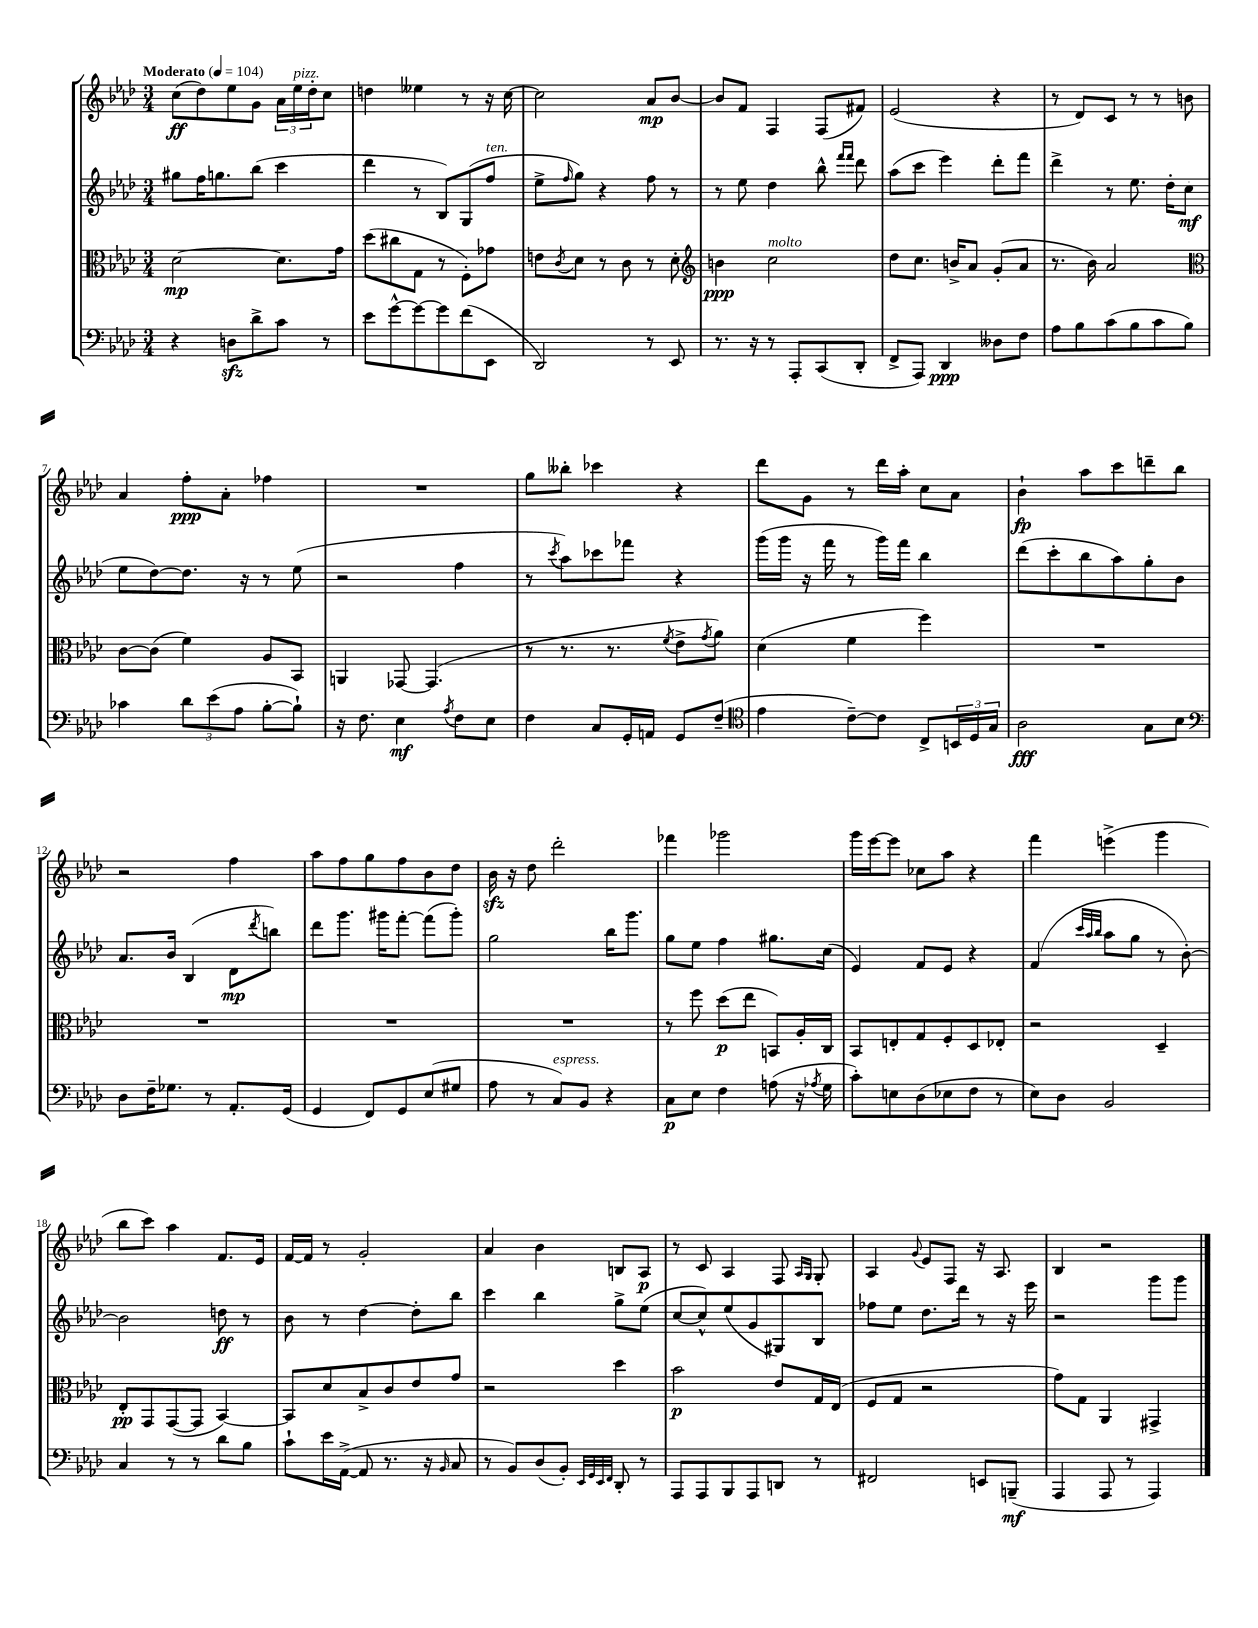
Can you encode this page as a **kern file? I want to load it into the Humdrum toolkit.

**kern	**dynam	**kern	**dynam	**kern	**dynam	**kern	**dynam
*part4	*part4	*part3	*part3	*part2	*part2	*part1	*part1
*staff4	*staff4	*staff3	*staff3	*staff2	*staff2	*staff1	*staff1
*clefF4	*	*clefC3	*	*clefG2	*	*clefG2	*
*k[b-e-a-d-]	*	*k[b-e-a-d-]	*	*k[b-e-a-d-]	*	*k[b-e-a-d-]	*
*M3/4	*	*M3/4	*	*M3/4	*	*M3/4	*
*MM104	*	*MM104	*	*MM104	*	*MM104	*
=1	=1	=1	=1	=1	=1	=1	=1
!	!	!	!	!	!	!LO:TX:a:B:t=Moderato	!
4r	.	[2d-\	mp	8gg#X\L	.	(8cc\L	ff
.	.	.	.	16ff\K	.	8dd-\)	.
.	.	.	.	8.ggn\	.	.	.
8Dnzz\L	.	.	.	.	.	8ee-\	.
8d-^\	.	.	.	(8bb-\J	.	8g\J	.
8c\J	.	8.d-\L]	.	4ccc\	.	24a-\LL	.
!	!	!	!	!	!	!LO:TX:a:i:t=pizz.	!
.	.	.	.	.	.	24ee-\	.
.	.	.	.	.	.	24dd-'\J	.
8r	.	.	.	.	.	8cc\J	.
.	.	16g\Jk	.	.	.	.	.
=2	=2	=2	=2	=2	=2	=2	=2
8e-\L	.	(8dd-\L	.	4ddd-\	.	4ddn\	.
[8g^^\	.	8cc#X\	.	.	.	.	.
8g\_	.	8G\J	.	8r	.	4ee--X\	.
8g\]	.	8r	.	8B-/L)	.	.	.
(8f\	.	8F'\L)	.	(8G/	.	8r	.
!	!	!	!	!LO:TX:a:i:t=ten.	!	!	!
8EE-\J	.	8g-X\J	.	8ff/J	.	16r	.
.	.	.	.	.	.	[16cc\	.
=3	=3	=3	=3	=3	=3	=3	=3
2DD-/)	.	8en\L	.	8ee-^\L	.	2cc\]	.
.	.	8qc/	.	16qqff/	.	.	.
.	.	8d-\J	.	8gg\J)	.	.	.
.	.	8r	.	4r	.	.	.
.	.	8c\	.	.	.	.	.
8r	.	8r	.	8ff\	.	8a-/L	mp
8EE-/	.	8d-'\	.	8r	.	[8b-/J	.
=4	=4	=4	=4	=4	=4	=4	=4
*	*	*clefG2	*	*	*	*	*
8.r	.	4bn\	ppp	8r	.	8b-/L]	.
.	.	.	.	8ee-\	.	8f/J	.
16r	.	.	.	.	.	.	.
!	!	!LO:TX:a:i:t=molto	!	!	!	!	!
8r	.	2cc\	.	4dd-\	.	4F/	.
8AAA-'/L	.	.	.	.	.	.	.
(8CC/	.	.	.	8bb-^^\	.	(8F/L	.
.	.	.	.	16qqfff/LL	.	.	.
.	.	.	.	16qqfff/JJ	.	.	.
8DD-'/J	.	.	.	8ddd-\	.	8f#X/J)	.
=5	=5	=5	=5	=5	=5	=5	=5
8FF^/L	.	8dd-\L	.	(8aa-\L	.	(2e-/	.
8AAA-/J)	.	8.cc\J	.	8ccc\J	.	.	.
4DD-/	ppp	.	.	4eee-\)	.	.	.
.	.	16bn^/KL	.	.	.	.	.
.	.	8a-/J	.	.	.	.	.
8D--X\L	.	(8g'/L	.	8ddd-'\L	.	4r	.
8F\J	.	8a-/J	.	8fff\J	.	.	.
=6	=6	=6	=6	=6	=6	=6	=6
8A-\L	.	8.r	.	4ddd-^\	.	8r	.
8B-\	.	.	.	.	.	8d-/L)	.
.	.	16b-\)	.	.	.	.	.
(8c\	.	2a-/	.	8r	.	8c/J	.
8B-\	.	.	.	8.ee-\	.	8r	.
8c\	.	.	.	.	.	8r	.
.	.	.	.	16dd-'\KL	.	.	.
8B-\J)	.	.	.	(8cc\J	mf	8bn\	.
!!LO:LB:g=z
=7	=7	=7	=7	=7	=7	=7	=7
*	*	*clefC3	*	*	*	*	*
4c-X\	.	[8c\L	.	8ee-\L	.	4a-/	.
.	.	(8c\J]	.	[8dd-\)	.	.	.
12d-\L	.	4f\)	.	8.dd-\J]	.	8ff'\L	ppp
(12e-\	.	.	.	.	.	.	.
.	.	.	.	.	.	8a-'\J	.
12A-\J	.	.	.	.	.	.	.
.	.	.	.	16r	.	.	.
[8B-'\L	.	8A-/L	.	8r	.	4ff-X\	.
8B-`\J])	.	8BB-/J	.	(8ee-\	.	.	.
=8	=8	=8	=8	=8	=8	=8	=8
16r	.	4AAn/	.	2r	.	2.r	.
8.F\	.	.	.	.	.	.	.
4E-\	mf	[8GG-X/	.	.	.	.	.
.	.	(4.GG-/]	.	.	.	.	.
8qA-/	.	.	.	.	.	.	.
8F\L	.	.	.	4ff\	.	.	.
8E-\J	.	.	.	.	.	.	.
=9	=9	=9	=9	=9	=9	=9	=9
4F\	.	8r	.	8r	.	8gg\L	.
.	.	.	.	8qccc/	.	.	.
.	.	8.r	.	8aa-\L)	.	8bb--X'\J	.
8C/L	.	.	.	8ccc-X\	.	4ccc-X\	.
.	.	8.r	.	.	.	.	.
16GG'/L	.	.	.	8fff-X\J	.	.	.
16AAn/JJ	.	.	.	.	.	.	.
.	.	8qf/	.	.	.	.	.
8GG/L	.	8e-^\L	.	4r	.	4r	.
.	.	8qg/	.	.	.	.	.
(8F~/J	.	8a-\J)	.	.	.	.	.
=10	=10	=10	=10	=10	=10	=10	=10
*clefC4	*	*	*	*	*	*	*
4e-\	.	(4d-\	.	(16ggg\LL	.	8ddd-\L	.
.	.	.	.	16ggg\JJ	.	.	.
.	.	.	.	16r	.	8g\J	.
.	.	.	.	16fff\	.	.	.
[8c~\L)	.	4f\	.	8r	.	8r	.
8c\J]	.	.	.	16ggg\LL)	.	16ddd-\LL	.
.	.	.	.	16fff\JJ	.	16aa-'\JJ	.
8C^/L	.	4ff\)	.	4bb-\	.	8cc\L	.
24BBn/L	.	.	.	.	.	8a-\J	.
24D-/	.	.	.	.	.	.	.
24G/JJ	.	.	.	.	.	.	.
=11	=11	=11	=11	=11	=11	=11	=11
2A-\	fff	2.r	.	(8ddd-\L	.	4b-`\	fp
.	.	.	.	8ccc'\	.	.	.
.	.	.	.	8bb-\	.	8aa-\L	.
.	.	.	.	8aa-\)	.	8ccc\	.
8G\L	.	.	.	8gg'\	.	8dddn~\	.
8B-\J	.	.	.	8b-\J	.	8bb-\J	.
!!LO:LB:g=z
=12	=12	=12	=12	=12	=12	=12	=12
*clefF4	*	*	*	*	*	*	*
8D-\L	.	2.r	.	8.a-/L	.	2r	.
16F~\K	.	.	.	.	.	.	.
8.G-X\J	.	.	.	16b-/Jk	.	.	.
.	.	.	.	(4B-/	.	.	.
8r	.	.	.	.	.	.	.
8.AA-'/L	.	.	.	8d-\L	mp	4ff\	.
.	.	.	.	8qddd-/	.	.	.
.	.	.	.	8bbn\J)	.	.	.
(16GG/Jk	.	.	.	.	.	.	.
=13	=13	=13	=13	=13	=13	=13	=13
4GG/	.	2.r	.	8ddd-\L	.	8aa-\L	.
.	.	.	.	8.ggg\J	.	8ff\	.
8FF/L)	.	.	.	.	.	8gg\	.
.	.	.	.	16ggg#X\KL	.	.	.
8GG/	.	.	.	[8fff'\J	.	8ff\	.
(8E-/	.	.	.	(8fff\L]	.	8b-\	.
8G#X/J	.	.	.	8ggg#'\J)	.	8dd-\J	.
=14	=14	=14	=14	=14	=14	=14	=14
8A-\	.	2.r	.	2gg\	.	16b-zz\	.
.	.	.	.	.	.	16r	.
8r	.	.	.	.	.	8dd-\	.
!LO:TX:a:i:t=espress.	!	!	!	!	!	!	!
8C/L)	.	.	.	.	.	2ddd-'\	.
8BB-/J	.	.	.	.	.	.	.
4r	.	.	.	16bb-\KL	.	.	.
.	.	.	.	8.ggg\J	.	.	.
=15	=15	=15	=15	=15	=15	=15	=15
8C\L	p	8r	.	8gg\L	.	4fff-X\	.
8E-\J	.	8ff\	.	8ee-\J	.	.	.
4F\	.	(8dd-\L	p	4ff\	.	2ggg-X\	.
.	.	8ee-\J	.	.	.	.	.
(8An\	.	8BBn/L)	.	8.gg#X\L	.	.	.
16r	.	16A-'/L	.	.	.	.	.
8qA-X/	.	.	.	.	.	.	.
16G\	.	16C/JJ	.	(16cc\Jk	.	.	.
=16	=16	=16	=16	=16	=16	=16	=16
8c'\L)	.	8BB-/L	.	4e-/)	.	16ggg\LL	.
.	.	.	.	.	.	[16eee-\J	.
8En\	.	8En'/	.	.	.	8eee-\J]	.
(8D-\	.	8G/	.	8f/L	.	8cc-X\L	.
8E-X\	.	8F'/	.	8e-/J	.	8aa-\J	.
8F\J	.	8D-/	.	4r	.	4r	.
8r	.	8E-X'/J	.	.	.	.	.
=17	=17	=17	=17	=17	=17	=17	=17
8E-\L)	.	2r	.	(4f/	.	4fff\	.
8D-\J	.	.	.	.	.	.	.
.	.	.	.	32qqccc/LLL	.	.	.
.	.	.	.	32qqaa-/	.	.	.
.	.	.	.	32qqbb-/JJJ	.	.	.
2BB-/	.	.	.	8aa-\L	.	(4eeen^\	.
.	.	.	.	8gg\J	.	.	.
.	.	4D-~/	.	8r	.	4ggg\	.
.	.	.	.	[8b-'\)	.	.	.
!!LO:LB:g=z
=18	=18	=18	=18	=18	=18	=18	=18
4C/	.	8E-'/L	pp	2b-\]	.	8bb-\L	.
.	.	8GG/	.	.	.	8ccc\J)	.
8r	.	([8GG/	.	.	.	4aa-\	.
8r	.	8GG/J]	.	.	.	.	.
8d-\L	.	[4BB-/)	.	8ddn\	ff	8.f/L	.
8B-\J	.	.	.	8r	.	.	.
.	.	.	.	.	.	16e-/Jk	.
=19	=19	=19	=19	=19	=19	=19	=19
8c`\L	.	8BB-/L]	.	8b-\	.	[16f/LL	.
.	.	.	.	.	.	16f/JJ]	.
16e-\L	.	8d-/	.	8r	.	8r	.
([16AA-^\JJ	.	.	.	.	.	.	.
8AA-/]	.	8B-^/	.	[4dd-\	.	2g'/	.
8.r	.	8c/	.	.	.	.	.
.	.	8e-/	.	8dd-'\L]	.	.	.
16r	.	.	.	.	.	.	.
16qqBB-/	.	.	.	.	.	.	.
8C/	.	8g/J	.	8bb-\J	.	.	.
=20	=20	=20	=20	=20	=20	=20	=20
8r	.	2r	.	4ccc\	.	4a-/	.
8BB-/L)	.	.	.	.	.	.	.
(8D-/	.	.	.	4bb-\	.	4b-\	.
8BB-'/J)	.	.	.	.	.	.	.
32qqEE-/LLL	.	.	.	.	.	.	.
32qqGG/	.	.	.	.	.	.	.
32qqEE-/	.	.	.	.	.	.	.
32qqFF/JJJ	.	.	.	.	.	.	.
8DD-'/	.	4dd-\	.	8gg^\L	.	8Bn/L	.
8r	.	.	.	(8ee-\J	.	8A-/J	p
=21	=21	=21	=21	=21	=21	=21	=21
8AAA-/L	.	2b-\	p	[8cc/L	.	8r	.
8AAA-/	.	.	.	8cc^^/])	.	8c/	.
8BBB-/	.	.	.	(8ee-/	.	4A-/	.
8AAA-/	.	.	.	8g/	.	.	.
8DDn/J	.	8e-/L	.	8G#X/)	.	8F/	.
.	.	.	.	.	.	16qqA-/LL	.
.	.	.	.	.	.	16qqG/JJ	.
8r	.	16G/L	.	8B-/J	.	8G'/	.
.	.	(16E-/JJ	.	.	.	.	.
=22	=22	=22	=22	=22	=22	=22	=22
2FF#X/	.	8F/L	.	8ff-X\L	.	4A-/	.
.	.	8G/J	.	8ee-\J	.	.	.
.	.	.	.	.	.	8qqg/	.
.	.	2r	.	8.dd-\L	.	8e-/L	.
.	.	.	.	.	.	8F/J	.
.	.	.	.	16ddd-\Jk	.	.	.
8EEn/L	.	.	.	8r	.	16r	.
.	.	.	.	.	.	8.A-/	.
(8BBBn~/J	mf	.	.	16r	.	.	.
.	.	.	.	16eee-\	.	.	.
=23	=23	=23	=23	=23	=23	=23	=23
4AAA-/	.	8g\L)	.	2r	.	4B-/	.
.	.	8G\J	.	.	.	.	.
8AAA-/	.	4AA-/	.	.	.	2r	.
8r	.	.	.	.	.	.	.
4AAA-/)	.	4GG#X^/	.	8ggg\L	.	.	.
.	.	.	.	8ggg\J	.	.	.
==	==	==	==	==	==	==	==
*-	*-	*-	*-	*-	*-	*-	*-
